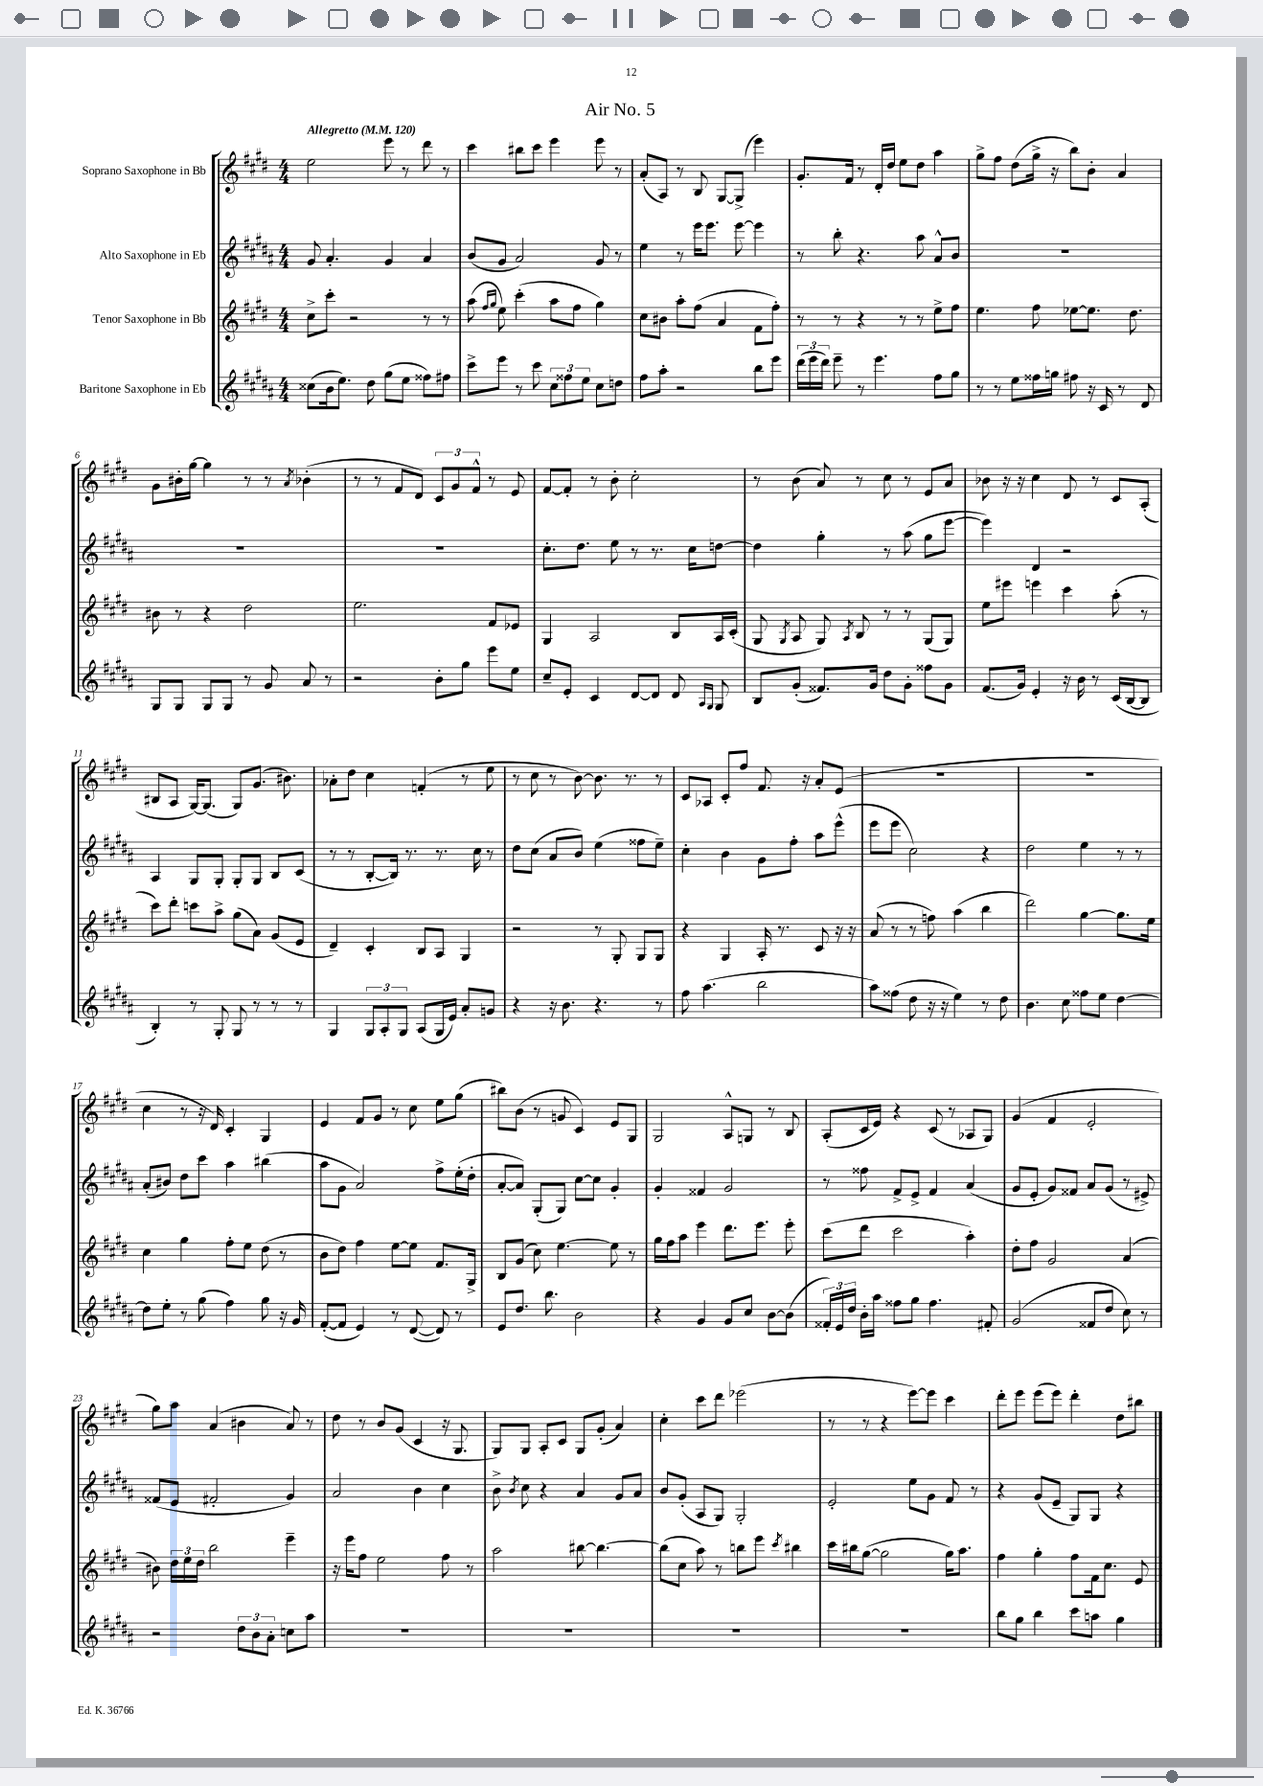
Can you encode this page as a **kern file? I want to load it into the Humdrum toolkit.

**kern	**kern	**kern	**kern
*staff4	*staff3	*staff2	*staff1
*clefG2	*clefG2	*clefG2	*clefG2
*k[f#c#g#d#a#]	*k[f#c#g#d#]	*k[f#c#g#d#a#]	*k[f#c#g#d#]
*M4/4	*M4/4	*M4/4	*M4/4
*MM120	*MM120	*MM120	*MM120
(8cc##	8cc#^	8g#	2ee
16b	8ccc#'	4.a#'	.
8.ee)	.	.	.
.	2r	.	.
8dd#	.	.	.
(8gg#	.	4g#	8eee
8ee	.	.	8r
8ff##)	8r	4a#	8ddd#
8ff#	8r	.	8r
=	=	=	=
8ccc#^	(8aa	(8b	4ccc#
.	16qqff#	.	.
.	16qqgg#	.	.
8eee	8ee)	8g#	.
8r	(4ccc#'	2a#)	8bb#
8ccc#	.	.	8ccc#
12cc#	8aa	.	4eee
12ff##	.	.	.
.	8ff#	.	.
12ee	.	.	.
8cc#	4gg#)	8g#	8eee
8dd	.	8r	8r
=	=	=	=
8ff#	8cc#	4ee	(8a'
8aa#'	8b#	.	8A)
2r	8aa'	8r	8r
.	(8ff#	16eee	8B
.	.	8.eee	.
.	4a	.	[8G#
.	.	[8eee	(8G#^]
8bb	8f#	4eee]	4eee)
8eee	8ff#')	.	.
=	=	=	=
(24ddd#	8r	8r	8.g#'
24eee	.	.	.
24ddd#)	.	.	.
8eee~	8r	8bb'	.
.	.	.	16f#
8r	4r	4.r	8r
4.eee	.	.	16d#'
.	.	.	16dd#
.	8r	.	8ee
.	8r	8aa#	8dd#
8ff#	8ee^	8a#^^	4aa
8gg#	8ff#	8b	.
=	=	=	=
8r	4.ee	1r	8gg#^
8r	.	.	8ff#
8ee	.	.	(8dd#
16ff##	8ff#	.	16gg#^
16gg	.	.	16r
8ff#	[8ee-	.	8bb)
16r	8.ee-]	.	8b'
16c#	.	.	.
8r	.	.	4a
.	8.dd#	.	.
8d#	.	.	.
=	=	=	=
8G#	8b#	1r	8g#
8G#	8r	.	16b#'
.	.	.	[16gg#
8G#	4r	.	4gg#]
8G#	.	.	.
8r	2dd#	.	8r
8g#	.	.	8r
.	.	.	8qa
8a#	.	.	(4b-'
8r	.	.	.
=	=	=	=
2r	2.ee	1r	8r
.	.	.	8r
.	.	.	8f#
.	.	.	8d#)
8b'	.	.	12c#
.	.	.	12g#
8gg#	.	.	.
.	.	.	12f#^^
8eee	8f#	.	8r
8ee	8e-	.	8e
=	=	=	=
8cc#~	4G#	8.cc#'	[8f#
8e'	.	.	8f#']
.	.	8.dd#	.
4c#	2A	.	8r
.	.	8ee	8b'
[8d#	.	8r	2cc#'
8d#]	.	8.r	.
8d#	8B	.	.
.	.	16cc#	.
16qqA#	.	.	.
16qqG#	.	.	.
8G#	16A	[8dd	.
.	(16c#'	.	.
=	=	=	=
8B	8G#	4dd]	8r
.	8qG#	.	.
(8g#'	8A	.	(8b
8.f##)	8G#)	4gg#'	8a)
.	8qA	.	.
.	8B	.	8r
16g#	.	.	.
8dd#	8r	8r	8cc#
8g#'	8r	(8aa#	8r
8ff##	(8G#	8gg#	8e
8g#	8G#)	[8eee	8a
=	=	=	=
(8.f#	8ee	4eee])	8b-
.	8eee#	.	16r
16g#)	.	.	16r
4e'	4eee	4d#	4cc#
16r	4ccc#	2r	8d#
16b	.	.	.
8r	.	.	8r
(16c#	(8aa'	.	8c#
[16B	.	.	.
8B]	8r	.	(8A'
=	=	=	=
4B')	8ccc#)	4A#	8B#
.	8ddd#'	.	8A
8r	8ccc	8G#	[16G#)
.	.	.	(8.G#]
8G#'	8aa^	8G#'	.
8G#	(8gg#	8G#'	8G#)
8r	8a)	8G#	(8.g#
8r	(8g#	8B	.
.	.	.	8.b#)
8r	8e	(8c#	.
=	=	=	=
4G#	4d#~)	8r	8a-'
.	.	8r	8dd#
12G#	4c#'	[8B'	4cc#
12A#'	.	.	.
.	.	16B])	.
12G#	.	.	.
.	.	8.r	.
(8A#	8B	.	(4f'
16G#	8A	8.r	.
16e)	.	.	.
8a#'	4G#	.	8r
.	.	16cc#	.
8g	.	8r	8ee
=	=	=	=
4r	2r	8dd#	8r
.	.	(8cc#	8cc#
16r	.	8a#	8r
8.b	.	.	.
.	.	8b)	[8b)
4.r	8r	(4ee	8.b]
.	8G#'	.	.
.	.	.	8.r
.	8G#	8ff##	.
8r	8G#	8ee~)	8r
=	=	=	=
8ff#	4r	4cc#'	8c#
(4.aa#	.	.	8A-
.	4G#	4b	8c#'
.	.	.	8ff#
2bb	16A'	8g#	8.f#
.	8.r	.	.
.	.	8ff#'	.
.	.	.	16r
.	8c#	8aa#	8a'
.	16r	(8eee^^	(8e
.	16r	.	.
=	=	=	=
8aa#)	(8a	8eee	1r
(8ff##	8r	8eee	.
8dd#	8r	2cc#)	.
16r	8ff)	.	.
16r	.	.	.
4ee)	(4aa	.	.
8r	4bb	4r	.
8dd#	.	.	.
=	=	=	=
4.b	2ddd#)	2dd#	1r
8cc#	.	.	.
8ff##	[4gg#	4ee	.
8ee	.	.	.
[4dd#	8.gg#]	8r	.
.	.	8r	.
.	16ee	.	.
=	=	=	=
8dd#]	4cc#	(8a#'	4cc#
8ee'	.	8b#)	.
8r	4gg#	8dd#	8r
(8gg#	.	8ccc#	16r
.	.	.	16d#)
4ff#)	8ff#'	4aa#	4c#'
.	8ee	.	.
8gg#	(8dd#	(4bb#	4G#
16r	8r	.	.
16g#	.	.	.
=	=	=	=
([8f#'	8b	8aa#	4e
8f#]	8dd#)	8g#	.
4e)	4ff#	2a#)	8f#
.	.	.	8g#
8r	[8ee	.	8r
([8d#	8ee]	.	8cc#
8d#])	8.f#	8ff#^	8ee
8r	.	(16ee'	(8gg#
.	16G#^	16dd#'	.
=	=	=	=
8e	8B	[8a#'	8bb#)
8.dd#	(8g#	8a#])	(8b
.	8cc#)	(8G#'	8r
8.bb	.	.	.
.	[4.ee	8G#)	8g
2b	.	[8cc#	4c#)
.	.	8cc#]	.
.	8ee]	4g#'	8e
.	8r	.	8G#
=	=	=	=
4r	16gg#	4g#'	2G#
.	16ff#	.	.
.	8aa	.	.
4g#	4eee	4f##	.
8g#	8.ddd#	2g#	8A^^
8cc#	.	.	8G
.	8.eee	.	.
[8b	.	.	8r
(8b]	8eee'	.	8B
=	=	=	=
24f##')	(8ccc#	8r	(8A'
24e	.	.	.
24dd#	.	.	.
16b'	8ddd#	8ff##	16c#
16aa#	.	.	16e)
8ff##	2ccc#	8f#^	4r
8gg#	.	8e^	.
4.ff##	.	4f#	(8c#
.	.	.	8r
.	4aa')	(4a#	8A-
8f#'	.	.	8G#)
=	=	=	=
(2g#	8dd#'	8g#	(4g#
.	8ff#	8e'	.
.	2g#	8g#)	4f#
.	.	8f##	.
8f##	.	8a#	2e'
8dd#	.	(8g#	.
8cc#)	(4a	8r	.
8r	.	8e#^)	.
=	=	=	=
2r	8b#)	(8f##	8gg#)
.	24dd#	8e	8aa
.	24ee	.	.
.	24dd#	.	.
.	2bb	2f#'	(4a
12dd#	.	.	4b#
12b	.	.	.
12a#'	.	.	.
8cc	4eee~	4g#)	8a)
8aa#	.	.	8r
=	=	=	=
1r	16r	2a#	8dd#
.	16eee	.	.
.	8ff#	.	8r
.	2ee	.	8b
.	.	.	(8g#
.	.	4b	4c#
.	8ff#	4cc#	16r
.	.	.	8.G#
.	8r	.	.
=	=	=	=
1r	2aa	8b^	8G#)
.	.	8qb	.
.	.	8cc#	8G#
.	.	4r	8A'
.	.	.	8c#
.	[8bb#	4a#	8G#
.	4.bb#_	.	(8g#'
.	.	8g#	4a)
.	.	8a#	.
=	=	=	=
1r	(8bb#]	8b	4cc#'
.	8cc#	(8g#'	.
.	8aa)	8A#	8ccc#
.	8r	8G#)	8ddd#
.	8bb	2G#'	(2eee-
.	8eee	.	.
.	8qccc#	.	.
.	4bb#	.	.
=	=	=	=
1r	16ccc#	2e'	8r
.	16bb#	.	.
.	([8gg#	.	8r
.	2gg#]	.	4r
.	.	8ee	[8eee)
.	.	8g#	8eee]
.	16gg#)	8f#	4ccc#
.	8.aa	.	.
.	.	8r	.
=	=	=	=
8bb	4ff#	4r	8ddd#'
8gg#	.	.	8eee
4bb	4gg#'	(8g#	(8eee
.	.	8e~	8eee)
8ccc#	8ff#	8G#)	4ddd#'
8aa	16f#	8G#	.
.	8.cc#	.	.
4gg#	.	4r	8dd#
.	8e	.	8bb#
==	==	==	==
*-	*-	*-	*-
